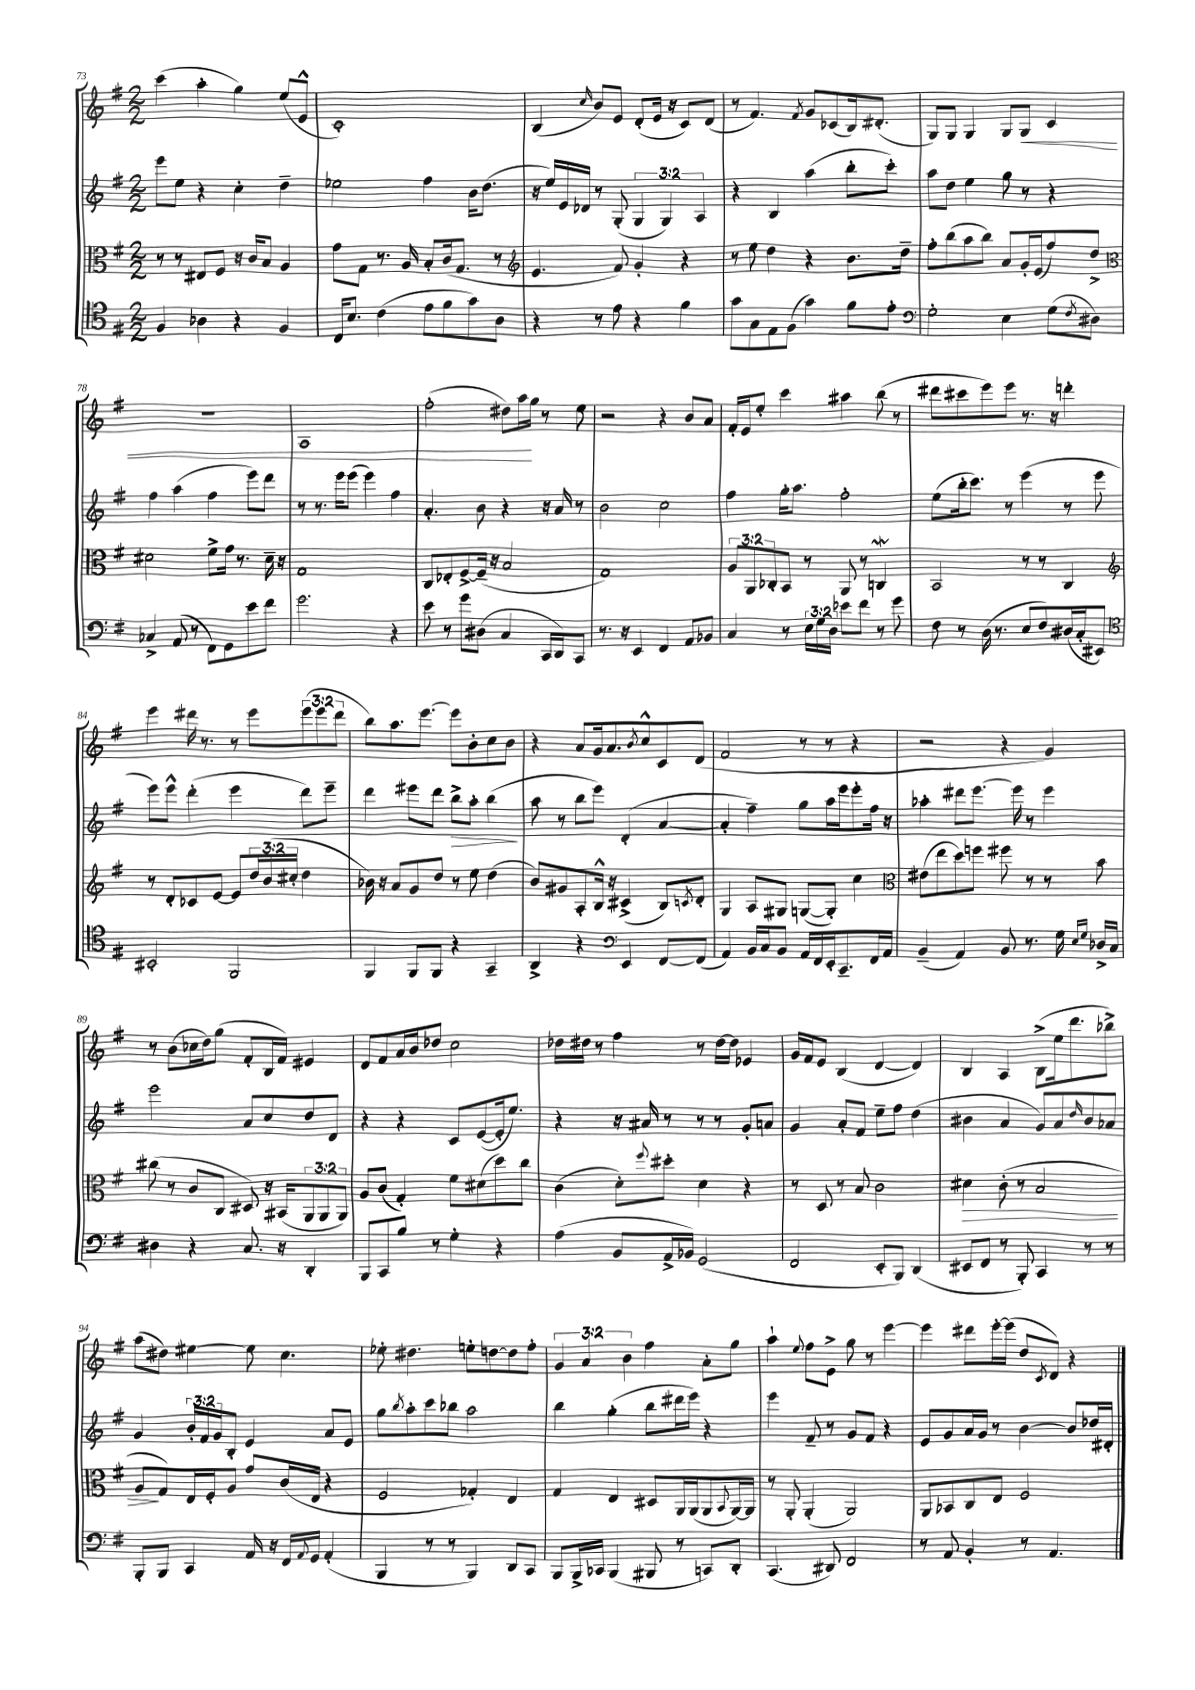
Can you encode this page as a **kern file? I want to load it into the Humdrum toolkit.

**kern	**kern	**dynam	**kern	**dynam	**kern	**dynam
*part4	*part3	*part3	*part2	*part2	*part1	*part1
*staff4	*staff3	*staff3	*staff2	*staff2	*staff1	*staff1
*clefC4	*clefC3	*	*clefG2	*	*clefG2	*
*k[f#]	*k[f#]	*	*k[f#]	*	*k[f#]	*
*M2/2	*M2/2	*	*M2/2	*	*M2/2	*
=73	=73	=73	=73	=73	=73	=73
4F#/	8r	.	8eee\L	.	(4ccc\	.
.	8r	.	8ee\J	.	.	.
4A-X\	8E#X/L	.	4r	.	4aa'\	.
.	8F#/J	.	.	.	.	.
4r	16r	.	4cc'\	.	4gg\)	.
.	16c/KL	.	.	.	.	.
.	8B/J	.	.	.	.	.
4F#/	4A/	.	4dd~\	.	(8ee/L	.
.	.	.	.	.	8e^^/J	.
=74	=74	=74	=74	=74	=74	=74
16C/KL	8g\L	.	2ee-X\	.	1c')	.
8.B/J	.	.	.	.	.	.
.	8G\J	.	.	.	.	.
(4c\	8.r	.	.	.	.	.
.	16A/	.	.	.	.	.
8e\L	8B'/L	.	4ff#\	.	.	.
8f#\	(16c/k	.	.	.	.	.
.	8.G/J	.	.	.	.	.
8g\)	.	.	16b\KL	.	.	.
.	.	.	(8.dd\J	.	.	.
8A\J	8r	.	.	.	.	.
=75	=75	=75	=75	=75	=75	=75
*	*clefG2	*	*	*	*	*
4r	4.e/	.	16r	.	(4B/	.
.	.	.	16ee/LL)	.	.	.
.	.	.	16e/	.	.	.
.	.	.	16d-X/JJ	.	.	.
.	.	.	.	.	16qqcc/	.
8r	.	.	8r	.	8b/L)	.
8e\	8f#/)	.	(8G'/	.	8e/J	.
4r	4g'/	.	6G/	.	(8d'/L	.
.	.	.	.	.	16e/Jk	.
.	.	.	6G/)	.	.	.
.	.	.	.	.	16r	.
4f#\	4r	.	.	.	8c/L)	.
.	.	.	6A/	.	.	.
.	.	.	.	.	(8d/J	.
=76	=76	=76	=76	=76	=76	=76
8g\L	8r	.	4r	.	8r	.
8G\	8ee\	.	.	.	4.f#/)	.
8E\	4dd\	.	4B/	.	.	.
(8F#\J	.	.	.	.	.	.
.	.	.	.	.	8qf#/	.
4g\)	4r	.	(4aa\	.	8g/L	.
.	.	.	.	.	(8c-X/	.
8f#\L	8.b\L	.	8bb'\L	.	16B/k)	.
.	.	.	.	.	(8.d#X'/J	.
8e'\J	.	.	8ccc'\J)	.	.	.
.	16dd~\Jk	.	.	.	.	.
=77	=77	=77	=77	=77	=77	=77
*clefF4	*	*	*	*	*	*
2G'\	8ff#'\L	.	8aa\L	.	8G/L)	.
.	(8bb\	.	8dd\J	.	8G/J	.
.	8aa\	.	4ee\	.	4G/	.
.	8bb\J)	.	.	.	.	.
4E\	8a/L	.	8gg\	.	8G/L	.
!	!	!	!	!	!	!LO:HP:b
.	16g'/L	.	8r	.	8G/J	<
.	(16e/J	.	.	.	.	.
(8G\L	8ff#/)	.	4r	.	4c/	.
8qF#/	.	.	.	.	.	.
8D#X\J)	8dd^/J	.	.	.	.	.
!!LO:LB:g=z
=78	=78	=78	=78	=78	=78	=78
*	*clefC3	*	*	*	*	*
4C-X^/	2d#X\	.	4ff#\	.	1r	.
(8AA/	.	.	(4aa\	.	.	.
8r	.	.	.	.	.	.
8FF#\L)	8f#^\L	.	4ff#\	.	.	.
8GG\	16g\Jk	.	.	.	.	.
.	8.r	.	.	.	.	.
8e\	.	.	8eee\L)	.	.	.
8f#\J	16d#~\	.	8ddd\J	.	.	.
.	16r	.	.	.	.	.
=79	=79	=79	=79	=79	=79	=79
2.g\	1G	.	8r	.	1A	.
.	.	.	8.r	.	.	.
.	.	.	16eee\KL	.	.	.
.	.	.	(8eee\J	.	.	.
.	.	.	4eee\)	.	.	.
4r	.	.	4ff#\	.	.	.
=80	=80	=80	=80	=80	=80	=80
8e\	8C/L	.	4.a'/	.	(2ff#'\	.
8r	8E-X'/	.	.	.	.	.
8g\L	[8F#^/	.	.	.	.	.
(8D#X\J	(16F#~/Jk]	.	8b\	.	.	.
.	16r	.	.	.	.	.
4C/	2B/	.	4r	.	8dd#X\L)	.
.	.	.	.	.	16aa\L	.
.	.	.	.	.	16gg\JJ	[
16CC/LL	.	.	16r	.	8r	.
16DD/J)	.	.	16a/	.	.	.
8CC/J	.	.	8r	.	8ee\	.
=81	=81	=81	=81	=81	=81	=81
8.r	1G)	.	2b\	.	2r	.
16r	.	.	.	.	.	.
4EE/	.	.	.	.	.	.
4FF#/	.	.	2cc\	.	4r	.
8AA/L	.	.	.	.	8b/L	.
8BB-X/J	.	.	.	.	8a/J	.
=82	=82	=82	=82	=82	=82	=82
4C/	12A/L	.	4ff#\	.	16f#'/LL	.
.	.	.	.	.	16e/J	.
.	12AA/	.	.	.	.	.
.	.	.	.	.	8ee'/J	.
.	12C-X'/	.	.	.	.	.
8r	8BB/J	.	16gg'\KL	.	4ccc\	.
.	.	.	8.aa\J	.	.	.
24E\LL	8r	.	.	.	.	.
24G\	.	.	.	.	.	.
24D\JJ	.	.	.	.	.	.
8e-X\L	8AA/	.	2ff#'\	.	4aa#X\	.
8f#\J	8r	.	.	.	.	.
8r	4Cnw/	.	.	.	(8bb\	.
8g\	.	.	.	.	8r	.
=83	=83	=83	=83	=83	=83	=83
8F#\	2BB/	.	(8ee\L	.	8ddd#X\L	.
8r	.	.	16bb'\k	.	8ccc#X\	.
.	.	.	8.ccc\J)	.	.	.
(16D\	.	.	.	.	8eee\)	.
8.r	.	.	.	.	.	.
.	.	.	8r	.	8eee\J	.
8E/L	8r	.	(4eee\	.	8.r	.
8F#/)	8r	.	.	.	.	.
.	.	.	.	.	16r	.
(16D#X/L	4C/	.	8r	.	4dddn'\	.
16C'/J	.	.	.	.	.	.
8EE#X/J)	.	.	8eee\	.	.	.
!!LO:LB:g=z
=84	=84	=84	=84	=84	=84	=84
*clefC4	*clefG2	*	*	*	*	*
2BB#X'/	8r	.	8eee\L)	.	4eee\	.
.	8d'/L	.	8eee^^\J	.	.	.
.	8c-X/	.	(4ddd'\	.	16ddd#X\	.
.	.	.	.	.	8.r	.
.	[8e/J	.	.	.	.	.
2FF#/	8e/L]	.	4eee\	.	8r	.
.	24dd/L	.	.	.	8eee\L	.
.	(24b/	.	.	.	.	.
.	24cc#X'/JJ	.	.	.	.	.
.	4dd\	.	8ddd\L)	.	(12eee\	.
.	.	.	.	.	12eee\	.
.	.	.	8eee~\J	.	.	.
.	.	.	.	.	12ddd#\J	.
=85	=85	=85	=85	=85	=85	=85
4FF#/	16b-X\)	.	4ddd\	.	8bb\L)	.
.	16r	.	.	.	.	.
.	8a/L	.	.	.	8.aa\	.
8FF#/L	8g/	.	8eee#X\L	.	.	.
.	.	.	.	.	[8.eee\J	.
8FF#/J	8dd/J	.	8ddd\J	.	.	.
!	!	!	!	!LO:HP:b	!	!
4r	8r	.	8bb^\L	>	8eee\L]	.
.	8ee\	.	8aa'\J	.	8b'\	.
4GG~/	(4dd\	.	(4bb\	.	8cc\	.
.	.	.	.	.	8b\J	.
.	.	.	.	]	.	.
=86	=86	=86	=86	=86	=86	=86
4AA^/	8b/L)	.	8aa\	.	4r	.
.	8g#X/	.	8r	.	.	.
4r	8A'/	.	8bb\L	.	8a/L	.
.	16B^^/Jk	.	8eee\J)	.	16g/k	.
.	16r	.	.	.	8.a/	.
*clefF4	*	*	*	*	*	*
4EE/	(4c#X^/	.	(4d'/	.	.	.
.	.	.	.	.	8qb/	.
.	.	.	.	.	8cc^^/	.
[8FF#/L	8B/L)	.	[4a/	.	8c/	.
.	8qcn/	.	.	.	.	.
(8FF#/J]	8d'/J	.	.	.	(8d/J	.
=87	=87	=87	=87	=87	=87	=87
4AA/)	4G/	.	4a'/]	.	2f#/	.
16BB/LL	8A/L	.	4ff#~\)	.	.	.
16C/J	.	.	.	.	.	.
8BB/J	8G#X/J	.	.	.	.	.
16AA/LL	([8Gn/L	.	8gg\L	.	8r	.
16FF#/	.	.	.	.	.	.
16EE'/J	8G'/J])	.	16aa\L	.	8r	.
8.CC~/	.	.	16eee\J	.	.	.
.	4cc\	.	8eee'\	.	4r	.
16FF#/L	.	.	16ff#\Jk	.	.	.
16AA/JJ	.	.	16r	.	.	.
=88	=88	=88	=88	=88	=88	=88
*	*clefC3	*	*	*	*	*
(4BB~/	(8e#X\L	.	4aa-X'\	.	2r	.
.	8ee\	.	.	.	.	.
4AA/)	8dd\)	.	8ddd#X\L	.	.	.
.	8ffn\J	.	[8.eee\J	.	.	.
8BB/	8ff#X\	.	.	.	4r	.
.	.	.	16eee\]	.	.	.
8.r	8r	.	8r	.	.	.
.	8r	.	4eee\	.	4g/)	.
16G\	.	.	.	.	.	.
16qqE/LL	.	.	.	.	.	.
16qqG/JJ	.	.	.	.	.	.
16D-X^/LL	8b\	.	.	.	.	.
16C/JJ	.	.	.	.	.	.
!!LO:LB:g=z
=89	=89	=89	=89	=89	=89	=89
4D#X\	(8cc#X\	.	2eee\	.	8r	.
.	8r	.	.	.	(8b\L	.
4r	8c/L	.	.	.	16cc-X\L	.
.	.	.	.	.	16dd\J)	.
.	8C/J	.	.	.	(8gg\J	.
8.C/	8D#X/)	.	8a/L	.	8f#'/L	.
.	16r	.	8cc/	.	16B/L	.
16r	(16BB#X/KL	.	.	.	16f#/JJ)	.
4DD'/	12AA/	.	8dd/	.	4e#X/	.
.	12AA/	.	.	.	.	.
.	.	.	8d/J	.	.	.
.	12AA/J)	.	.	.	.	.
=90	=90	=90	=90	=90	=90	=90
8BBB/L	8A/L	.	4r	.	8d/L	.
8CC/	(8c/J	.	.	.	8f#/	.
8B/J	4G'/)	.	4r	.	16a/L	.
.	.	.	.	.	16b/J	.
8r	.	.	.	.	8dd-X/J	.
4G'\	8f#\L	.	8c/L	.	2cc\	.
.	(8d#X\	.	([8e/	.	.	.
4r	8dd\)	.	16e'/k]	.	.	.
.	.	.	8.ee/J)	.	.	.
.	8cc\J	.	.	.	.	.
=91	=91	=91	=91	=91	=91	=91
(4A\	(4c\	.	4r	.	16dd-X\LL	.
.	.	.	.	.	16dd#X\JJ	.
.	.	.	.	.	8r	.
8BB/L	8d'\L)	.	16r	.	4ff#\	.
.	.	.	16a#X/	.	.	.
.	8qqff#/	.	.	.	.	.
16AA^/L	8dd#X'\J	.	8r	.	.	.
16BB-X/JJ)	.	.	.	.	.	.
(2GG/	4d\	.	8r	.	8r	.
.	.	.	8r	.	[16dd#\LL	.
.	.	.	.	.	16dd#\JJ]	.
.	4r	.	8g'/L	.	4e-X/	.
.	.	.	8an/J	.	.	.
=92	=92	=92	=92	=92	=92	=92
2FF#/	8r	.	4g/	.	16g/LL	.
.	.	.	.	.	16f#/J	.
.	8D/	.	.	.	8e/J	.
.	8r	.	8a'/L	.	(4B/	.
.	8B/	.	8f#/J	.	.	.
8EE'/L	2c\	.	8ee~\L	.	[4d/	.
8BBB/J)	.	.	8ff#\J	.	.	.
(4DD/	.	.	(4dd\	.	4d/])	.
=93	=93	=93	=93	=93	=93	=93
!	!	!LO:HP:b	!	!	!	!
8EE#X/L	4d#X\	>	4b#X\	.	4B/	.
8FF#/J	.	.	.	.	.	.
8r	(8c'\	.	4a/	.	4A/	.
8BBB'/)	8r	.	.	.	.	.
4CC/	2B/	.	8g/L)	.	(8B^\L	.
.	.	.	8a/	.	16ee\k	.
.	.	.	.	.	8.ddd\	.
.	.	.	16qqdd/	.	.	.
8r	.	.	8b#/	.	.	.
8r	.	.	8a-X/J	.	8bb-X^\J)	.
!!LO:LB:g=z
=94	=94	=94	=94	=94	=94	=94
8BBB'/L	8A/L	.	4g/	.	(8aa\L	.
8BBB/J	8G/)	]	.	.	8dd#X\J)	.
4CC/	16E/L	.	24b'/LL	.	[4ee#X\	.
.	.	.	24f#/	.	.	.
.	16F#'/J	.	.	.	.	.
.	.	.	24g/J	.	.	.
.	8A/J	.	8B'/J	.	.	.
16AA/	8g/L	.	4e/	.	8ee#\]	.
16r	.	.	.	.	.	.
16FF#/LL	(16c/L	.	.	.	4.cc\	.
8qqAA/	.	.	.	.	.	.
16GG/JJ	16E/JJ	.	.	.	.	.
(4AA'/	4r	.	8a/L	.	.	.
.	.	.	8e/J	.	.	.
=95	=95	=95	=95	=95	=95	=95
4BBB/	2F#/	.	8gg\L	.	8ee-X'\	.
.	.	.	8qbb/	.	.	.
.	.	.	8aa'\	.	4.dd#X\	.
8r	.	.	8ccc\	.	.	.
8r	.	.	8bb-X\J	.	.	.
4BBB/)	4G-X'/)	.	2aa\	.	8een'\L	.
.	.	.	.	.	[8ddn\	.
8DD/L	4E/	.	.	.	8dd\]	.
8CC/J	.	.	.	.	8ff#'\J	.
=96	=96	=96	=96	=96	=96	=96
8BBB/L	4G/	.	4bb\	.	6g/	.
16BBB^/L	.	.	.	.	.	.
.	.	.	.	.	6a/	.
16CC-X/JJ	.	.	.	.	.	.
(4BBB/	4E/	.	(4gg'\	.	.	.
.	.	.	.	.	6b\	.
8BBB#X/	8D#X/L	.	8bb\L	.	4ff#\	.
8r	16AA/L	.	16ddd#X\L	.	.	.
.	(16AA/J	.	16eee\JJ)	.	.	.
8CCn/L)	8AA/	.	4r	.	8a'\L	.
.	8qqBB/	.	.	.	.	.
8DD'/J	[16AA/L)	.	.	.	8gg\J	.
.	16AA/JJ]	.	.	.	.	.
=97	=97	=97	=97	=97	=97	=97
(4.CC/	8r	.	4eee\	.	4aa`\	.
.	8AA'/	.	.	.	.	.
.	.	.	.	.	8qqee/	.
.	(4AA'/	.	8f#~/	.	8ff#\L	.
8DD#X/)	.	.	8r	.	8e^\J	.
2FF#/	2AA/)	.	8g/L	.	8gg\	.
.	.	.	8f#/J	.	8r	.
.	.	.	4r	.	[4eee\	.
=98	=98	=98	=98	=98	=98	=98
8r	8AA/L	.	8e/L	.	4eee\]	.
8AA/	8BB-X/	.	8g/	.	.	.
4BB'/	8C/	.	16a/L	.	8ddd#X\L	.
.	.	.	16g/JJ	.	.	.
.	8E/J	.	8r	.	[16eee'\L	.
.	.	.	.	.	(16eee\JJ]	.
8r	2F#/	.	[4b\	.	8dd/L	.
.	.	.	.	.	8qc/	.
4.AA/	.	.	.	.	8d/J)	.
.	.	.	8b/L]	.	4r	.
.	.	.	16dd-X/L	.	.	.
.	.	.	16d#X'/JJ	.	.	.
==	==	==	==	==	==	==
*-	*-	*-	*-	*-	*-	*-
